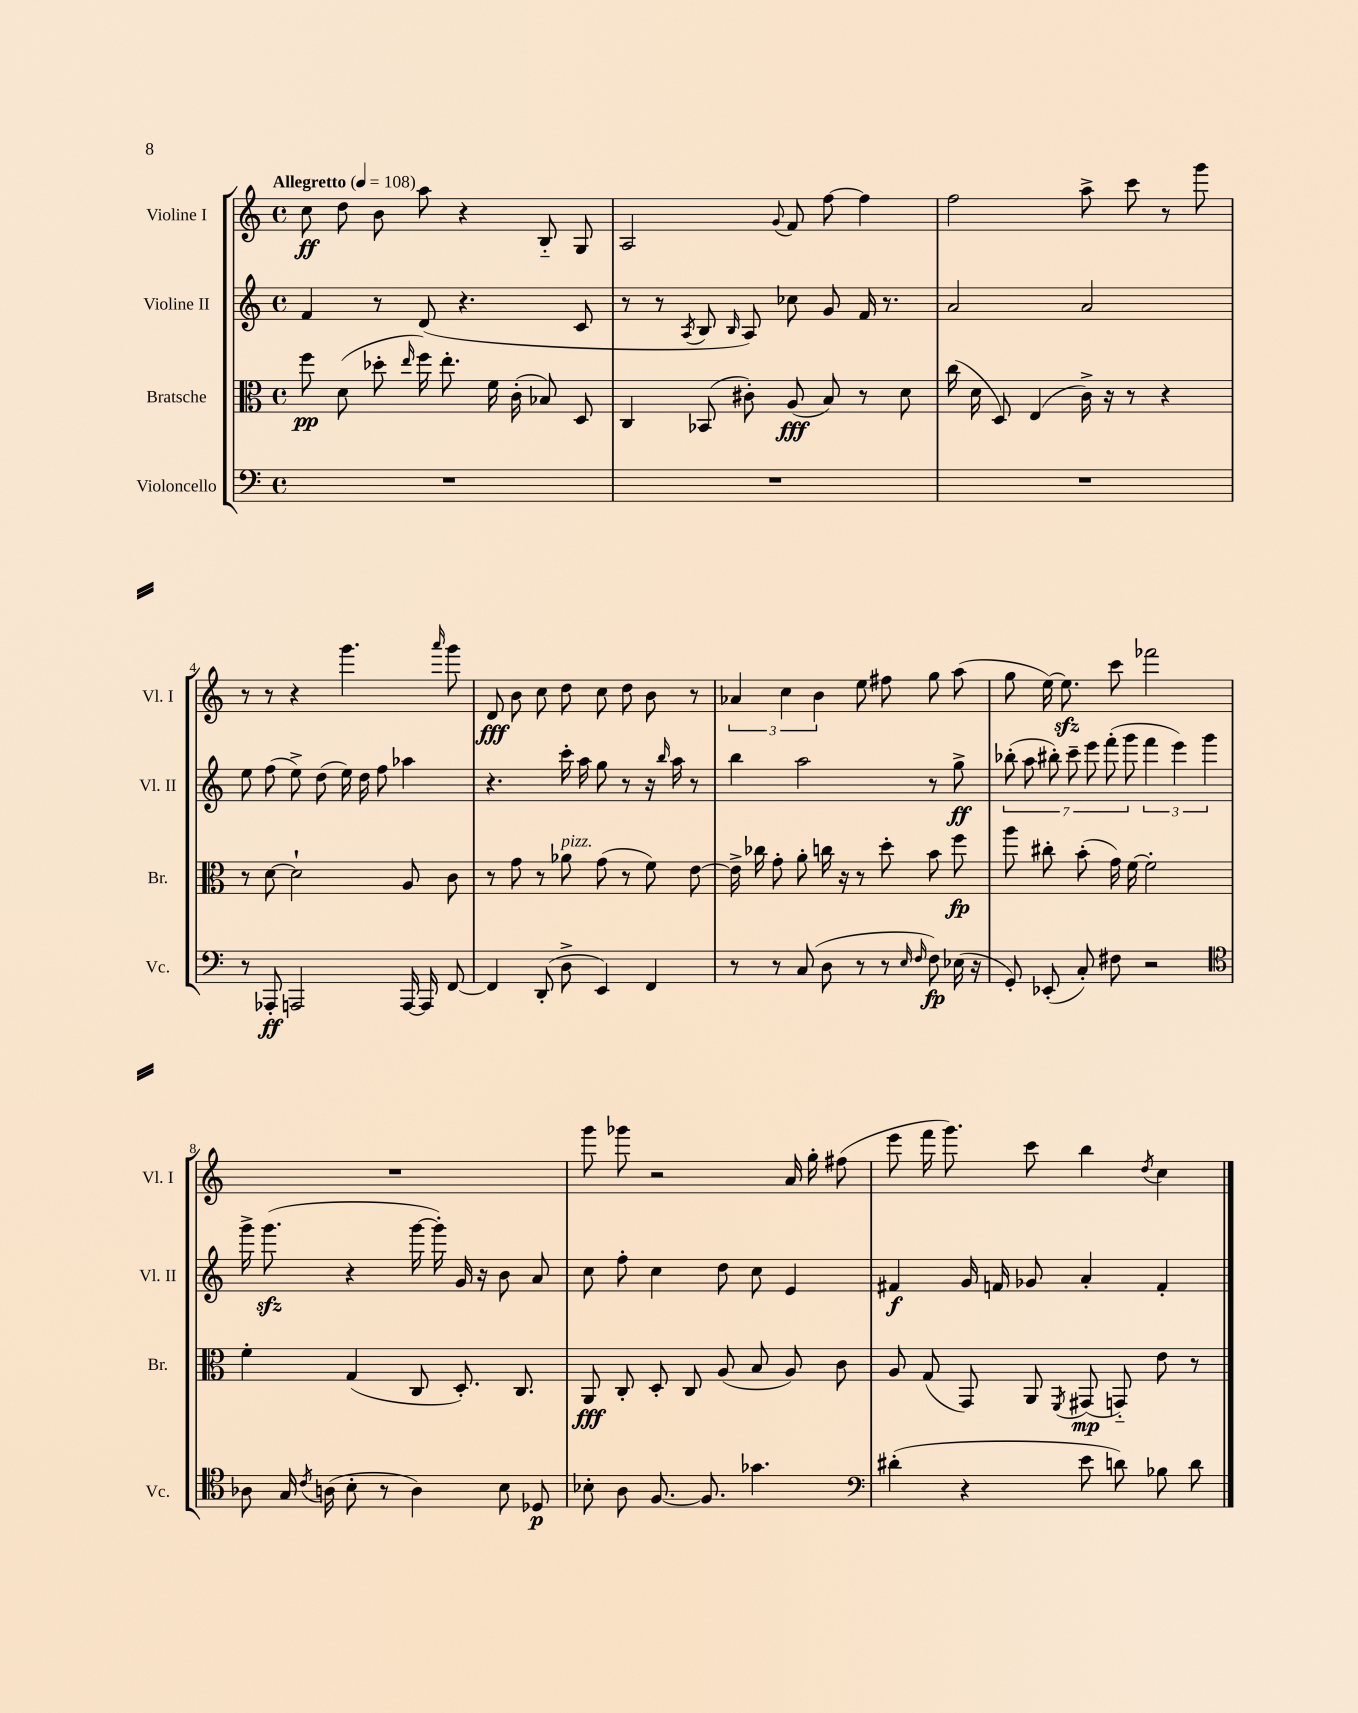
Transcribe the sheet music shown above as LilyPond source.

<<
\new StaffGroup <<
\new Staff = "s0" \with { instrumentName = "Violine I" shortInstrumentName = "Vl. I" } {
    \clef treble \key c \major \defaultTimeSignature \time 4/4 \tempo "Allegretto" 4 = 108
    \autoBeamOff c''8\ff d''8 b'8 a''8 r4 b8-_ g8 |
    a2 \appoggiatura { g'8 } f'8 f''8~ f''4 |
    f''2 a''8-> c'''8 r8 g'''8 |
    r8 r8 r4 g'''4. \grace { a'''16 } g'''8 |
    d'8\fff b'8 c''8 d''8 c''8 d''8 b'8 r8 |
    \tuplet 3/2 { aes'4 c''4 b'4 } e''8 fis''8 g''8 a''8( |
    g''8 e''16~) e''8.\sfz c'''8 fes'''2 |
    R1 |
    g'''8 ges'''8 r2 a'16 g''16-. fis''8( |
    e'''8 f'''16 g'''8.) c'''8 b''4 \acciaccatura { d''8 } c''4 \bar "|." |
}
\new Staff = "s1" \with { instrumentName = "Violine II" shortInstrumentName = "Vl. II" } {
    \clef treble \key c \major \defaultTimeSignature \time 4/4
    \autoBeamOff f'4 r8 d'8( r4. c'8 |
    r8 r8 \acciaccatura { a8 } b8 \grace { b16 } a8) ces''8 g'8 f'16 r8. |
    a'2 a'2 |
    e''8 f''8( e''8->) d''8( e''16) d''16 f''8 aes''4 |
    r4. c'''16-. a''16 g''8 r8 r16 \grace { b''16 } a''16 r8 |
    b''4 a''2 r8 g''8->\ff |
    \tuplet 7/4 { bes''8-.( a''8 bis''8-.) c'''8-- e'''8 f'''8-.( g'''8 } \tuplet 3/2 { f'''4 e'''4) g'''4 } |
    g'''16-> g'''8.\sfz( r4 g'''16~ g'''16-.) g'16 r16 b'8 a'8 |
    c''8 f''8-. c''4 d''8 c''8 e'4 |
    fis'4\f g'16 f'16 ges'8 a'4-. f'4-. \bar "|." |
}
\new Staff = "s2" \with { instrumentName = "Bratsche" shortInstrumentName = "Br." } {
    \clef alto \key c \major \defaultTimeSignature \time 4/4
    \autoBeamOff f''8\pp d'8( des''8-. \grace { e''16 } f''16) e''8.-. f'16 c'16-.( bes8) d8 |
    c4 bes,8( cis'8-.) a8\fff( b8) r8 d'8 |
    c''16( d'16 d8) e4( c'16->) r16 r8 r4 |
    r8 d'8~ d'2-! a8 c'8 |
    r8 g'8 r8 aes'8^\markup { \italic "pizz." } g'8( r8 f'8) e'8~ |
    e'16-> ces''16 g'8-. a'8-. c''16 r16 r8 d''8-. b'8 f''8\fp |
    a''8 cis''8-. b'8-.( g'16) f'16~ f'2-. |
    f'4-. g4( c8 d8.-.) c8. |
    a,8\fff c8-. d8-. c8 a8( b8 a8) c'8 |
    a8 g8( g,8) a,8 \acciaccatura { f,8 } gis,8\mp( g,8-_) e'8 r8 \bar "|." |
}
\new Staff = "s3" \with { instrumentName = "Violoncello" shortInstrumentName = "Vc." } {
    \clef bass \key c \major \defaultTimeSignature \time 4/4
    \autoBeamOff R1 |
    R1 |
    R1 |
    r8 aes,,8-.\ff a,,2 a,,16~ a,,16 f,8~ |
    f,4 d,8-.( d8-> e,4) f,4 |
    r8 r8 c8( d8 r8 r8 \grace { e16 f16 } f8\fp) ees16( r16 |
    g,8-.) ees,8-.( c8-.) fis8 r2 |
    \clef tenor aes8 g16 \acciaccatura { c'8 } a16( b8-. r8 a4) b8 des8\p |
    bes8-. a8 f8.~ f8. ges'4. |
    \clef bass dis'4-.( r4 e'8 d'8) bes8 d'8 \bar "|." |
}
>>
>>
